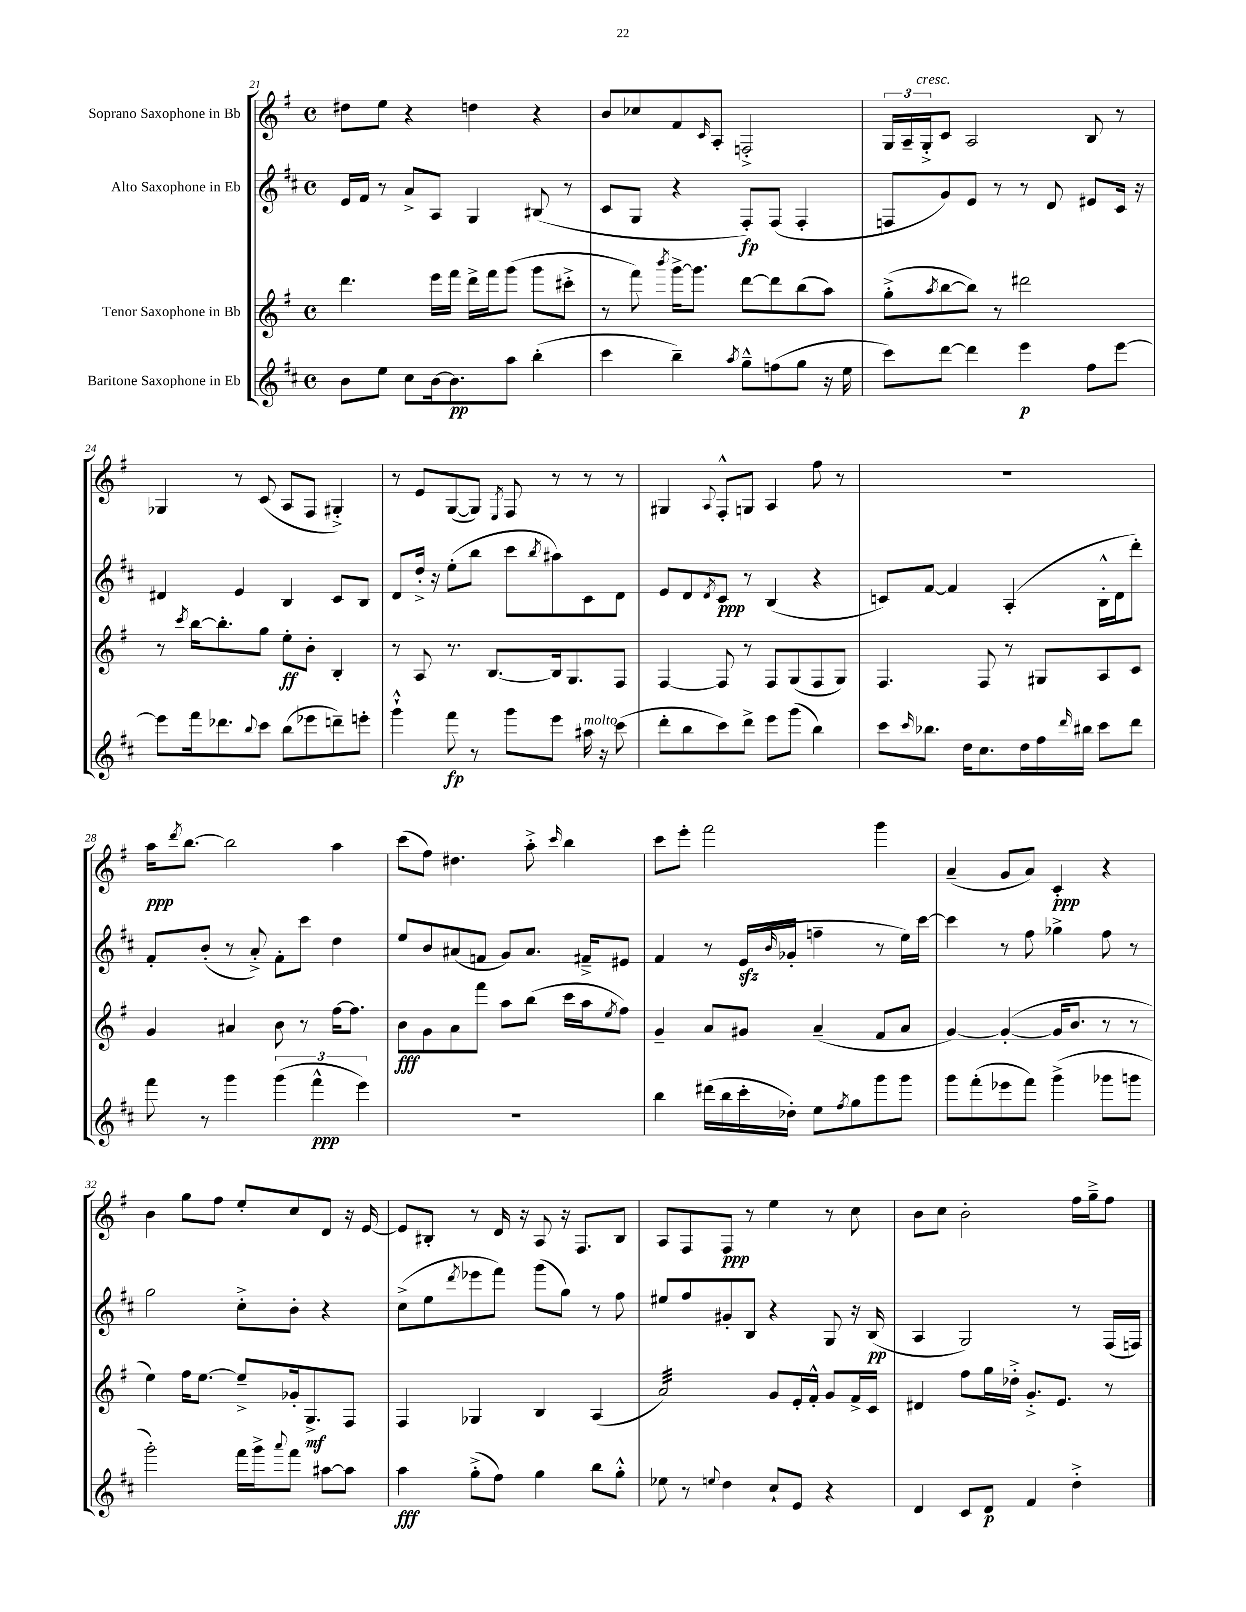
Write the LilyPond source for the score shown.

<<
\new StaffGroup <<
\new Staff = "s0" \with { instrumentName = "Soprano Saxophone in Bb" } {
    \clef treble \key g \major \defaultTimeSignature \time 4/4
    dis''8 e''8 r4 d''4 r4 |
    b'8 ces''8 fis'8 \grace { c'16 } a8-. f2-.-> |
    \tuplet 3/2 { g16 a16-- g16-.->^\markup { \italic "cresc." } } c'8 a2 b8 r8 |
    ges4 r8 c'8( a8 fis8 gis4-.->) |
    r8 e'8 g8~( g8) \acciaccatura { e8 } fis8 r8 r8 r8 |
    gis4 \appoggiatura { a8 } fis8-.-^ g8 a4 fis''8 r8 |
    R1 |
    a''16\ppp \acciaccatura { d'''8 } b''8.~ b''2 a''4 |
    c'''8( fis''8) dis''4. a''8-.-> \grace { c'''16 } b''4 |
    c'''8 e'''8-. fis'''2 g'''4 |
    a'4--( g'8 a'8) c'4-.\ppp r4 |
    b'4 g''8 fis''8 e''8-. c''8 d'8 r16 e'16~ |
    e'8 bis8-. r8 d'16 r16 a8 r16 fis8. bis8 |
    a8 fis8 fis8\ppp r8 e''4 r8 c''8 |
    b'8 c''8 b'2-. fis''16 g''16---> fis''8 \bar "|." |
}
\new Staff = "s1" \with { instrumentName = "Alto Saxophone in Eb" } {
    \clef treble \key d \major \defaultTimeSignature \time 4/4
    e'16 fis'16 r8 a'8-> a8 g4 bis8( r8 |
    cis'8 g8 r4 fis8-.\fp) fis8( fis4-. |
    f8 g'8) e'8 r8 r8 d'8 eis'8 cis'16 r16 |
    dis'4 e'4 b4 cis'8 b8 |
    d'8 d''16-.-> r16 e''8-.( b''8 cis'''8 \acciaccatura { b''8 } ais''8) cis'8 d'8 |
    e'8 d'8 \acciaccatura { d'8 } cis'8\ppp r8 b4( r4 |
    c'8) fis'8~ fis'4 a4-.( b16-.-^ d'16 d'''8-.) |
    fis'8-. b'8-.( r8 a'8-.->) fis'8-. cis'''8 d''4 |
    e''8 b'8 ais'8( f'8 g'8) ais'8. fis'16---> eis'8 |
    fis'4 r8 e'16\sfz( \grace { b'16 } ges'16-. f''4-- r8 e''16) cis'''16~ |
    cis'''4 r8 fis''8 ges''4-> fis''8 r8 |
    g''2 cis''8-.-> b'8-. r4 |
    cis''8->( e''8 \acciaccatura { d'''8 } ees'''8 fis'''8) g'''8( g''8) r8 fis''8 |
    eis''8 fis''8 gis'8-. b8 r4 g8 r16 b16\pp( |
    a4 g2) r8 fis16( f16) \bar "|." |
}
\new Staff = "s2" \with { instrumentName = "Tenor Saxophone in Bb" } {
    \clef treble \key g \major \defaultTimeSignature \time 4/4
    d'''4. e'''16 fis'''16 d'''16-> fis'''16 g'''8( g'''8 cis'''8-.-> |
    r8 fis'''8) \acciaccatura { b'''8 } g'''16~-> g'''8. d'''8~ d'''8 b''8( a''8) |
    g''8-.->( \acciaccatura { a''8 } b''8~ b''8) r8 dis'''2 |
    r8 \acciaccatura { c'''8 } b''16~ b''8.-. g''8 e''8-.\ff b'8-. b4-. |
    r8 a8 r8. b8.~ b16 g8. fis8 |
    fis4~ fis8 r8 fis8 g8( fis8 g8) |
    fis4. fis8 r8 gis8 a8 c'8 |
    g'4 ais'4 b'8 r8 fis''16~ fis''8. |
    b'8\fff g'8 a'8 fis'''8 a''8 b''8( c'''16 a''16 \acciaccatura { e''8 } fis''8) |
    g'4-- a'8 gis'8 a'4--( fis'8 a'8 |
    g'4~) g'4~-.( g'16 b'8. r8 r8 |
    e''4) fis''16 e''8.~ e''8---> ges'16-. g8.->\mf fis8 |
    fis4 ges4 b4 a4( |
    a'2:32) g'8 e'16-. fis'16-.-^ g'8 fis'16-> c'16 |
    dis'4 fis''8 g''16 des''16-.-> g'8.-.-> e'8. r8 \bar "|." |
}
\new Staff = "s3" \with { instrumentName = "Baritone Saxophone in Eb" } {
    \clef treble \key d \major \defaultTimeSignature \time 4/4
    b'8 e''8 cis''8 b'16~ b'8.\pp a''8 b''4-.( |
    cis'''4 b''4--) \acciaccatura { a''8 } g''8---^ f''8( g''8 r16 e''16 |
    cis'''8) d'''8~ d'''4 e'''4\p fis''8 e'''8~ |
    e'''8 fis'''16 des'''8. \appoggiatura { b''8 } cis'''8 b''8( ees'''8 d'''8--) e'''8-. |
    g'''4-!-^ fis'''8\fp r8 g'''8 e'''8 ais''16^\markup { \italic "molto" } r16 cis'''8( |
    d'''8-. b''8 cis'''8) d'''8-> e'''8 g'''8( b''4) |
    cis'''8 \grace { cis'''16 } bes''8. d''16 cis''8. d''16 fis''16 \grace { d'''16 } bis''16 cis'''8 d'''8 |
    fis'''8 r8 g'''4 \tuplet 3/2 { g'''4( fis'''4-^\ppp e'''4) } |
    R1 |
    b''4 dis'''16( b''16 cis'''16-. des''16-.) e''8 \acciaccatura { fis''8 } g''8 g'''8 g'''8 |
    g'''8 fis'''8-.( ees'''8 fis'''8) g'''4->( ges'''8 g'''8 |
    g'''2-.) fis'''16 g'''16-> \appoggiatura { a'''8 } fis'''8 ais''8~ ais''8 |
    a''4\fff g''8-.->( fis''8) g''4 b''8 g''8-.-^ |
    ees''8 r8 \appoggiatura { e''8 } d''4 cis''8-! e'8 r4 |
    d'4 cis'8 d'8\p fis'4 d''4-.-> \bar "|." |
}
>>
>>
\layout { \context { \Score currentBarNumber = #21 } }
